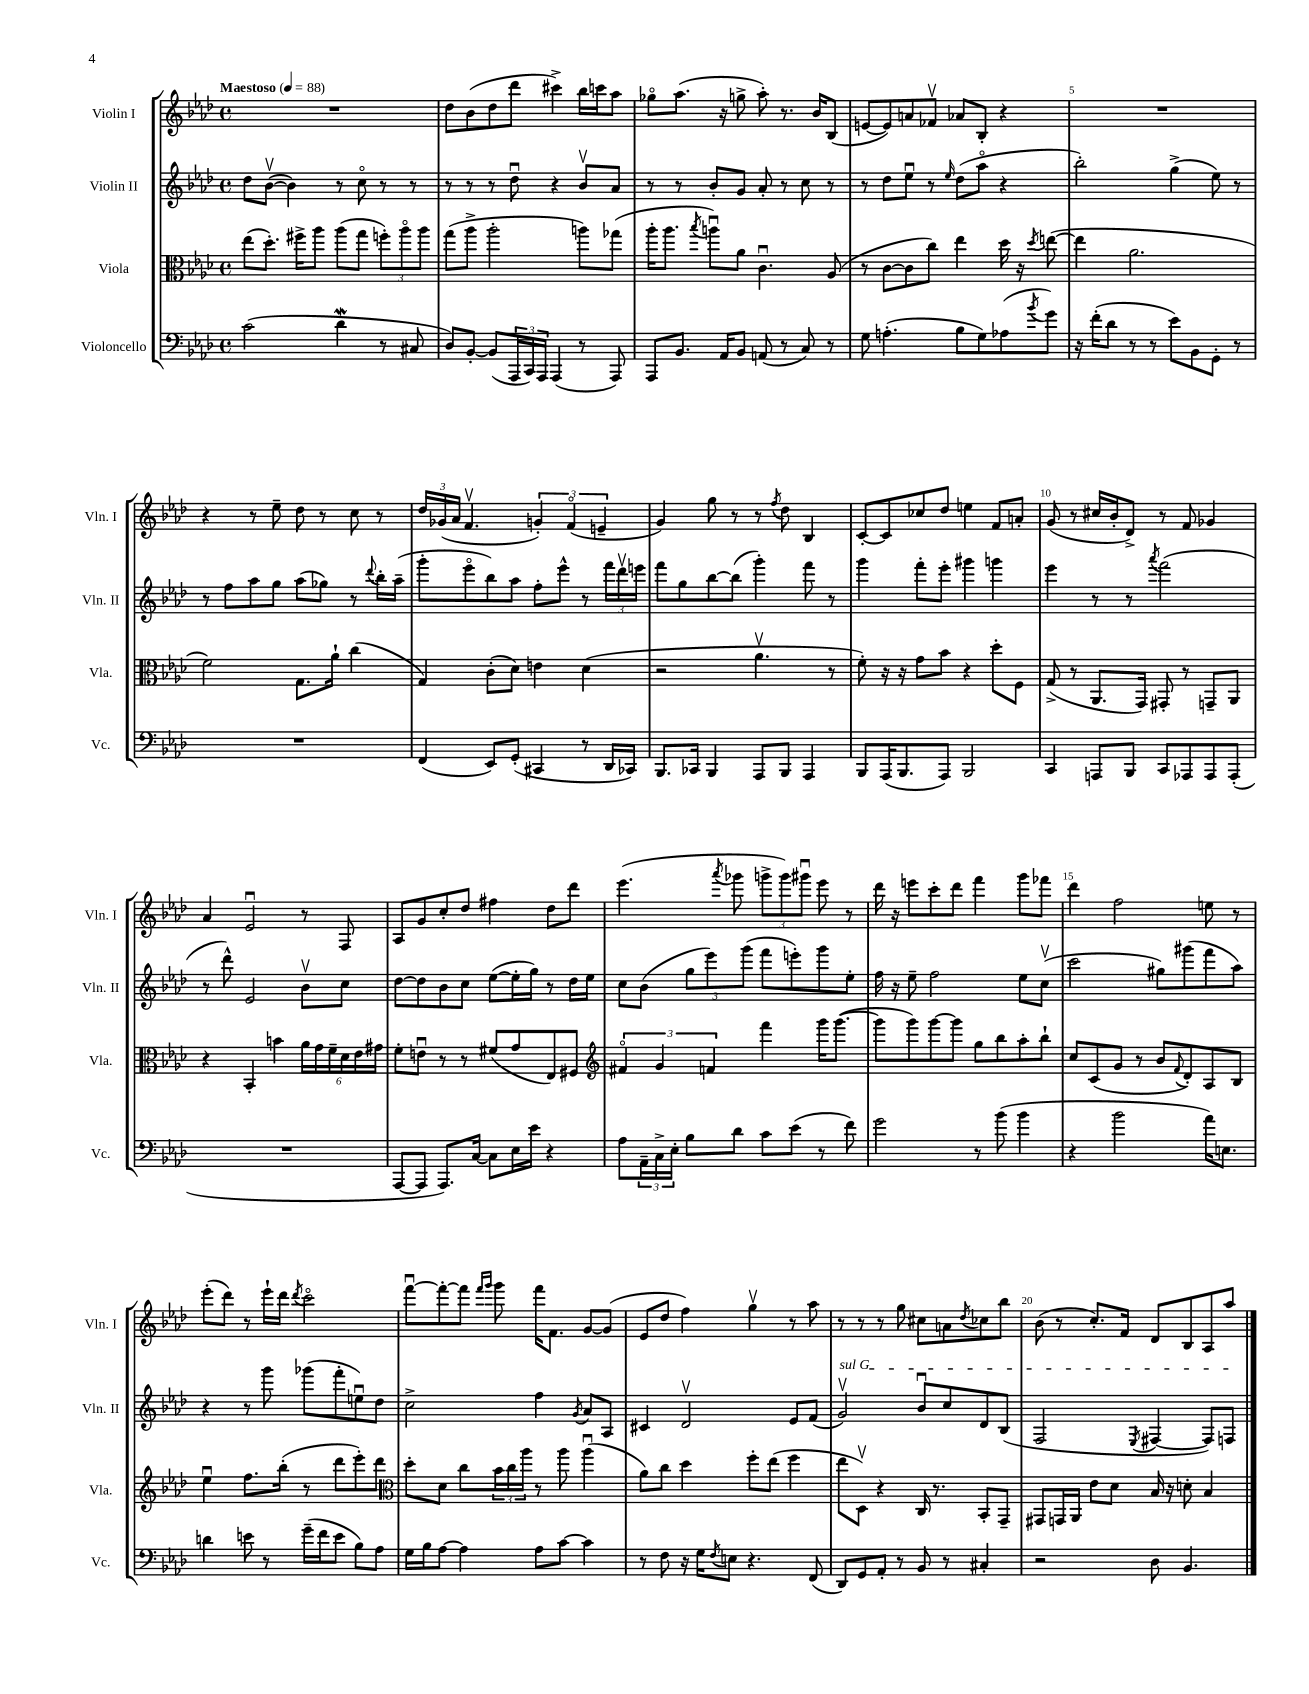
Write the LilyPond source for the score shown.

<<
\new StaffGroup <<
\new Staff = "s0" \with { instrumentName = "Violin I" shortInstrumentName = "Vln. I" } {
    \clef treble \key aes \major \defaultTimeSignature \time 4/4 \tempo "Maestoso" 4 = 88
    R1 |
    des''8 bes'8( des''8 des'''8 cis'''4->) bes''16 c'''16 aes''8 |
    ges''8\flageolet aes''8.( r16 g''8-> aes''8-.) r8. bes'16 bes8( |
    e'8~ e'8) a'8 fes'8\upbow aes'8 bes8-. r4 |
    R1 |
    r4 r8 ees''8-- des''8 r8 c''8 r8 |
    \tuplet 3/2 { des''16 ges'16( aes'16 } f'4.\upbow \tuplet 3/2 { g'4-.) f'4\flageolet( e'4-- } |
    g'4) g''8 r8 r8 \acciaccatura { f''8 } des''8 bes4 |
    c'8~-. c'8 ces''8 des''8 e''4 f'8 a'8-. |
    g'8( r8 cis''16 bes'16-. des'8->) r8 f'8 ges'4 |
    aes'4 ees'2\downbow r8 f8 |
    aes8 g'8 c''8-. des''8 fis''4 des''8 des'''8 |
    ees'''4.( \acciaccatura { aes'''8 } ges'''8 \tuplet 3/2 { g'''8-> g'''8) gis'''8\downbow } ees'''8 r8 |
    des'''16 r16 e'''8 c'''8-. des'''8 f'''4 g'''8 fes'''8 |
    des'''4 f''2 e''8 r8 |
    ees'''8-.( des'''8) r8 ees'''16-! des'''16 \acciaccatura { des'''8 } c'''2\flageolet |
    f'''8~\downbow f'''8~-. f'''8 \grace { f'''16 g'''16 } g'''8 f'''16 f'8. g'8~ g'8( |
    ees'8 des''8 f''4) g''4\upbow r8 aes''8 |
    r8 r8 r8 g''8 cis''8 a'8 \acciaccatura { des''8 } ces''8 bes''8 |
    bes'8( r8 c''8.-.) f'16 des'8 bes8 aes8 aes''8 \bar "|." |
}
\new Staff = "s1" \with { instrumentName = "Violin II" shortInstrumentName = "Vln. II" } {
    \clef treble \key aes \major \defaultTimeSignature \time 4/4
    des''8 bes'8~\upbow( bes'4) r8 c''8\flageolet r8 r8 |
    r8 r8 r8 des''8\downbow r4 bes'8\upbow aes'8 |
    r8 r8 bes'8-. g'8 aes'8-. r8 c''8 r8 |
    r8 des''8 ees''8\downbow r8 \grace { ees''16 } des''8( aes''8\flageolet r4 |
    bes''2-.) g''4->( ees''8) r8 |
    r8 f''8 aes''8 g''8 aes''8( ges''8) r8 \appoggiatura { des'''8 } bes''16-. aes''16--( |
    g'''8-. ees'''8\flageolet bes''8) aes''8 f''8-. ees'''8-^ r8 \tuplet 3/2 { f'''16 des'''16\upbow e'''16 } |
    f'''8 g''8 bes''8~ bes''8( g'''4-.) f'''8 r8 |
    g'''4 f'''8-. ees'''8-. gis'''4 g'''4 |
    ees'''4 r8 r8 \acciaccatura { aes'''8 } f'''2( |
    r8 des'''8-^) ees'2 bes'8\upbow c''8 |
    des''8~ des''8 bes'8 c''8 ees''8~( ees''16-. g''16) r8 des''16 ees''16 |
    c''8 bes'8( \tuplet 3/2 { g''8 ees'''8) g'''8( } f'''8 e'''8-.) g'''8 ees''8-. |
    f''16 r16 ees''8-- f''2 ees''8 c''8\upbow( |
    c'''2 gis''8) gis'''8( f'''8 aes''8) |
    r4 r8 g'''8 ges'''8( f'''8-. e''8\downbow) des''8 |
    c''2-> f''4 \acciaccatura { g'8 } aes'8 aes8 |
    cis'4 des'2\upbow ees'8 f'8( |
    \once \override TextSpanner.bound-details.left.text = \markup { \italic "sul G" } g'2\upbow\startTextSpan) bes'8\downbow c''8 des'8 bes8( |
    f2 \acciaccatura { ees8 } fis4~ fis8) f8\stopTextSpan \bar "|." |
}
\new Staff = "s2" \with { instrumentName = "Viola" shortInstrumentName = "Vla." } {
    \clef alto \key aes \major \defaultTimeSignature \time 4/4
    ees''8( des''8.-.) fis''16-> aes''8 aes''8( g''8 \tuplet 3/2 { f''8-.) aes''8\flageolet aes''8 } |
    g''8( aes''8-> aes''2-. a''8) ges''8( |
    aes''16-. aes''8. \acciaccatura { bes''8 } a''8\downbow) aes'8 c'4.\downbow aes8( |
    r8 c'8~ c'8 c''8) ees''4 des''16 r16 \acciaccatura { des''8 } e''8~( |
    e''4 aes'2. |
    f'2) g8. aes'16-! c''4( |
    g4) c'8-.( des'8) e'4 des'4( |
    r2 aes'4.\upbow r8 |
    f'8-.) r16 r16 g'8 bes'8 r4 des''8-. f8 |
    g8->( r8 aes,8. g,16) gis,8-. r8 g,8-- aes,8 |
    r4 bes,4-. b'4 \tuplet 6/4 { aes'16 g'16 f'16-- des'16 ees'16 gis'16 } |
    f'8-. e'8\downbow r8 r8 fis'8( g'8 ees8) fis8 |
    \clef treble \tuplet 3/2 { fis'4\flageolet g'4 f'4 } f'''4 g'''16 g'''8.~( |
    g'''8 g'''8) g'''8~ g'''8 g''8 bes''8 aes''8-. bes''8-! |
    c''8 c'8( g'8 r8 bes'8 \appoggiatura { f'8 } des'8-.) aes8 bes8 |
    ees''4\downbow f''8. bes''16-.( r8 des'''8 ees'''8-.) des'''8 |
    \clef alto des''8-. des'8 c''8 \tuplet 3/2 { bes'16 c''16 aes''16 } r8 aes''8 aes''4\downbow( |
    aes'8) c''8 des''4 f''8-. ees''8( f''4 |
    ees''8 des8\upbow) r4 c16 r8. bes,8-. g,8-- |
    gis,8 g,16 aes,16 ees'8 des'8 bes16 r16 d'8-. bes4 \bar "|." |
}
\new Staff = "s3" \with { instrumentName = "Violoncello" shortInstrumentName = "Vc." } {
    \clef bass \key aes \major \defaultTimeSignature \time 4/4
    c'2( des'4\mordent r8 cis8 |
    des8) bes,8~-. bes,8( \tuplet 3/2 { aes,,16 c,16) aes,,16 } aes,,4( r8 aes,,8) |
    aes,,8 bes,8. aes,16 bes,8 a,8( r8 c8) r8 |
    g8 a4.-.( bes8 g8) aes8( \acciaccatura { bes'8 } g'8) |
    r16 f'16-.( des'8 r8 r8 ees'8) bes,8 g,8-. r8 |
    R1 |
    f,4( ees,8) g,8-.( cis,4 r8 des,16 ces,16) |
    bes,,8. ces,16 bes,,4 aes,,8 bes,,8 aes,,4 |
    bes,,8 aes,,16( bes,,8. aes,,8) bes,,2 |
    c,4 a,,8 bes,,8 c,8 aes,,8 aes,,8 aes,,8-.( |
    R1 |
    aes,,8~ aes,,8 aes,,8.) c16~ c8 ees16 ees'16 r4 |
    aes8 \tuplet 3/2 { aes,16-- c16-> ees16-. } bes8 des'8 c'8 ees'8( r8 f'8) |
    g'2 r8 bes'8( bes'4 |
    r4 bes'2 aes'16) e8. |
    d'4 e'8 r8 g'16--( f'16 e'8 bes8) aes8 |
    g16 bes16 aes8~ aes4 aes8 c'8~ c'4 |
    r8 f8 r16 g16 \acciaccatura { f8 } e8 r4. f,8( |
    des,8) g,8 aes,8-. r8 bes,8 r8 cis4-. |
    r2 des8 bes,4. \bar "|." |
}
>>
>>
\layout { \context { \Score \override BarNumber.break-visibility = ##(#f #t #t) barNumberVisibility = #(every-nth-bar-number-visible 5) } }
